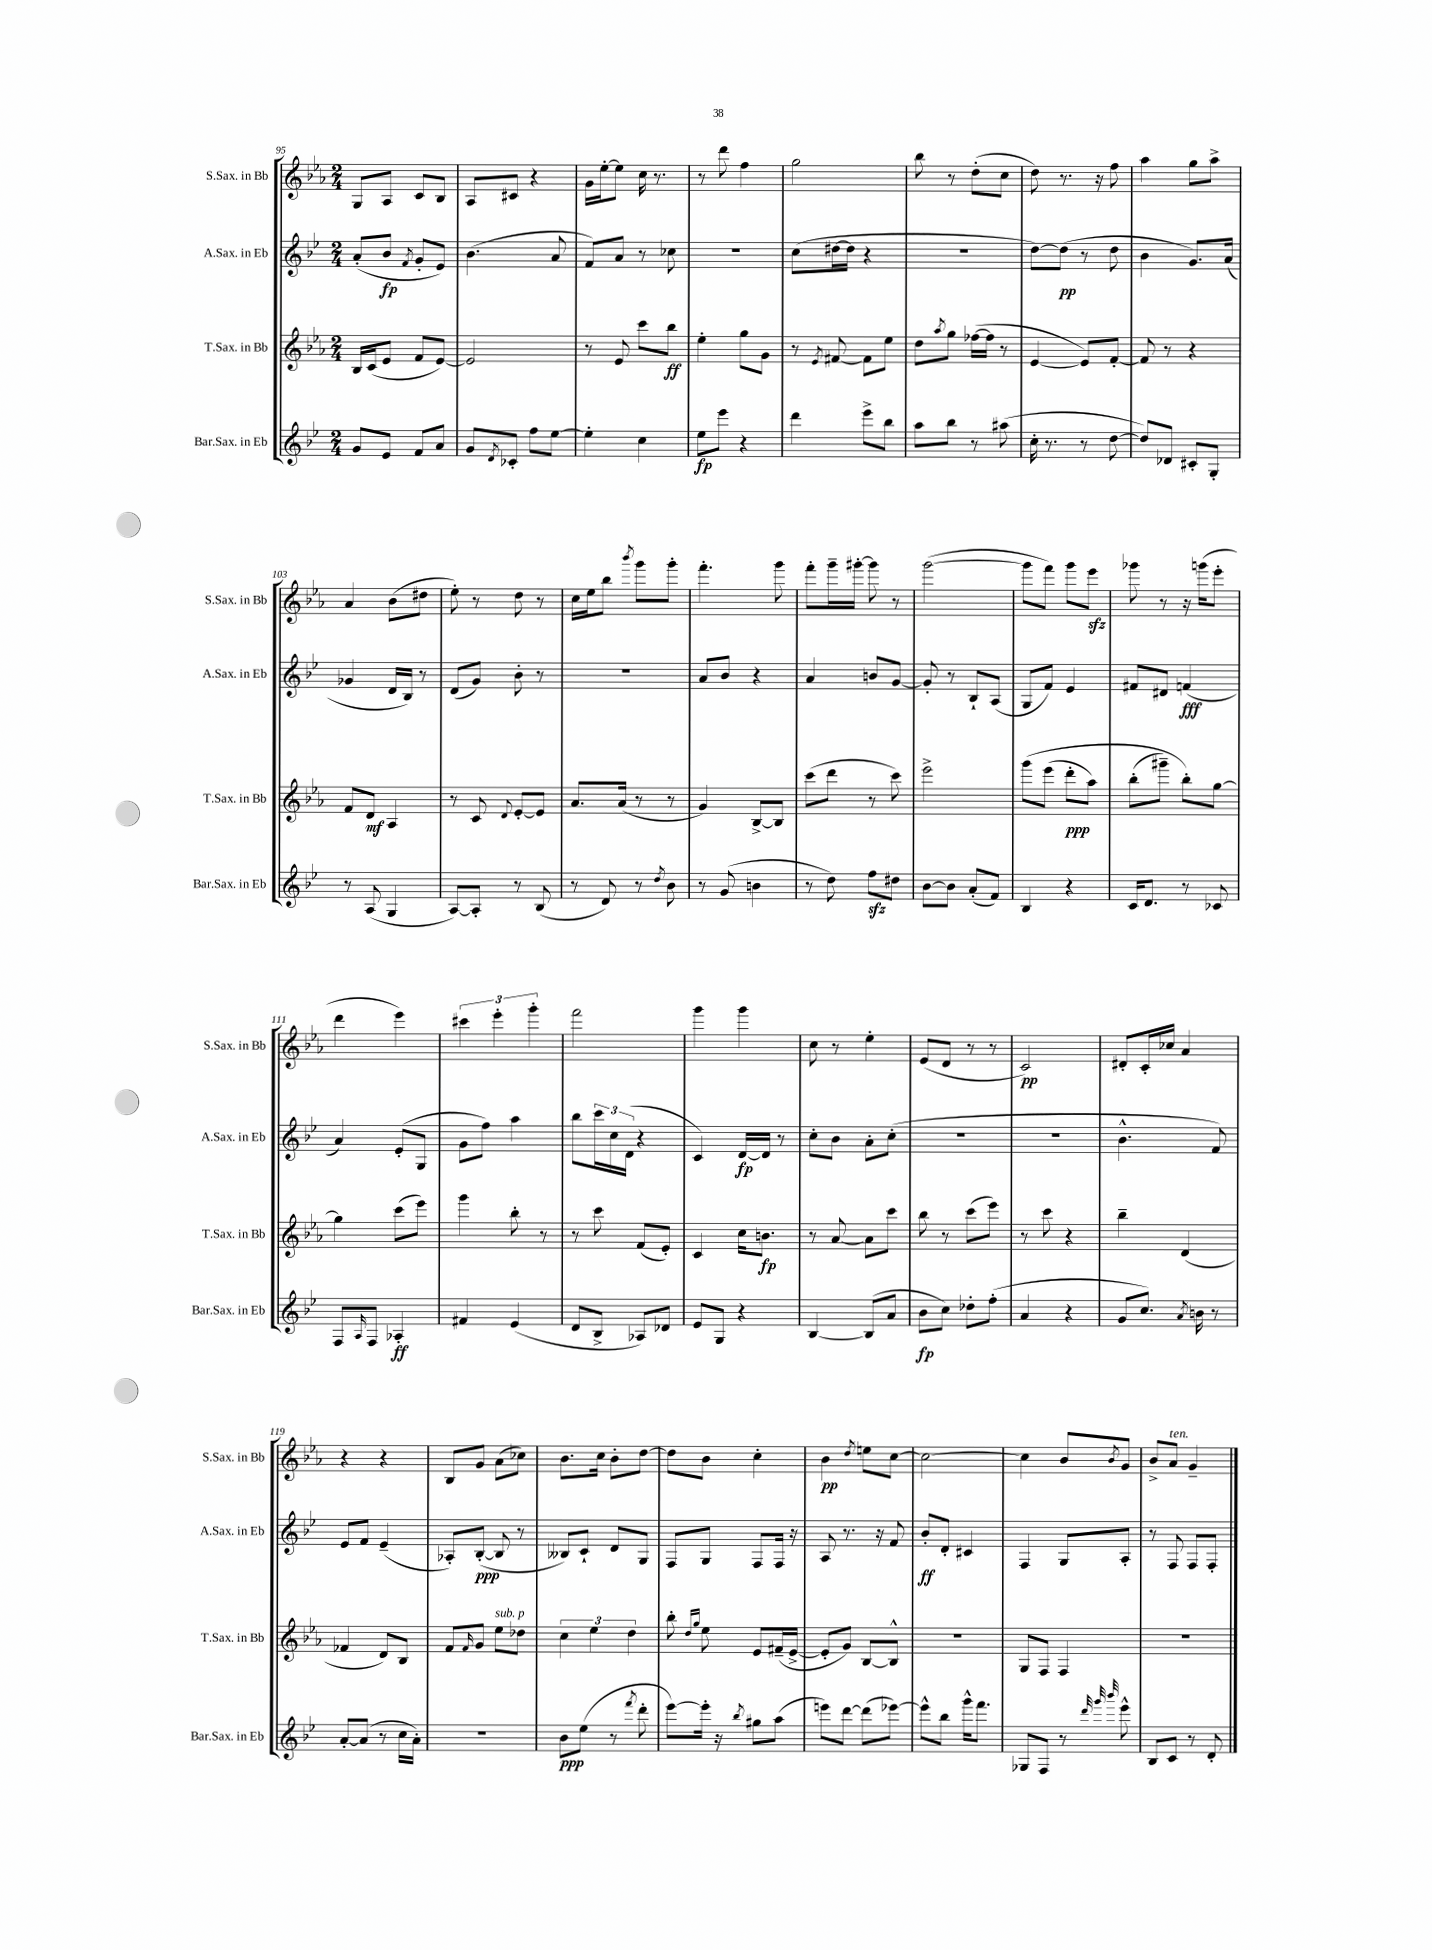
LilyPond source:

<<
\new StaffGroup <<
\new Staff = "s0" \with { instrumentName = "S.Sax. in Bb" shortInstrumentName = "S.Sax. in Bb" } {
    \clef treble \key ees \major \numericTimeSignature \time 2/4
    g8 aes8 c'8 bes8 |
    aes8 cis'8 r4 |
    g'16 ees''16~-. ees''8 c''16 r8. |
    r8 d'''8 f''4 |
    g''2 |
    bes''8 r8 d''8-.( c''8 |
    d''8) r8. r16 f''8 |
    aes''4 g''8 aes''8-> |
    aes'4 bes'8( dis''8 |
    ees''8-.) r8 d''8 r8 |
    c''16 ees''16 bes''8 \acciaccatura { bes'''8 } g'''8 g'''8-. |
    f'''4.-. g'''8 |
    f'''8-. g'''16-- gis'''16~-. gis'''8 r8 |
    g'''2~( |
    g'''8 f'''8) g'''8 ees'''8\sfz |
    ges'''8 r8 r16 g'''16( ees'''8-. |
    d'''4 ees'''4) |
    \tuplet 3/2 { cis'''4 ees'''4-. g'''4-. } |
    f'''2 |
    g'''4 g'''4 |
    c''8 r8 ees''4-. |
    ees'8( d'8 r8 r8 |
    c'2\pp) |
    dis'8-. c'16-. ces''16 aes'4 |
    r4 r4 |
    bes8 g'8 aes'8( ces''8) |
    bes'8. c''16 bes'8-. d''8~ |
    d''8 bes'8 c''4-. |
    bes'4\pp \acciaccatura { d''8 } e''8 c''8~ |
    c''2~ |
    c''4 bes'8 \acciaccatura { bes'8 } g'8 |
    bes'8-> aes'8^\markup { \italic "ten." } g'4-- \bar "|." |
}
\new Staff = "s1" \with { instrumentName = "A.Sax. in Eb" shortInstrumentName = "A.Sax. in Eb" } {
    \clef treble \key bes \major \numericTimeSignature \time 2/4
    a'8-.( bes'8\fp \acciaccatura { f'8 } g'8-. ees'8) |
    bes'4.( a'8 |
    f'8) a'8 r8 ces''8 |
    R2 |
    c''8( dis''16~ dis''16 r4 |
    r2 |
    d''8~) d''8\pp( r8 d''8 |
    bes'4 g'8.) a'16( |
    ges'4 d'16 bes16) r8 |
    d'8( g'8) bes'8-. r8 |
    R2 |
    a'8 bes'8 r4 |
    a'4 b'8 g'8~ |
    g'8-. r8 bes8-! a8( |
    g8 f'8) ees'4 |
    fis'8 dis'8 f'4\fff( |
    a'4) ees'8-.( g8 |
    g'8 f''8) a''4 |
    bes''8 \tuplet 3/2 { c'''16 c''16 d'16( } r4 |
    c'4) d'16~\fp d'16 r8 |
    c''8-. bes'8 a'8-. c''8-.( |
    r2 |
    r2 |
    bes'4.-^ f'8) |
    ees'8 f'8 ees'4--( |
    aes8-.) bes8~-.\ppp( bes8 r8 |
    beses8) c'8-! d'8 g8 |
    f8 g8 f8 f16 r16 |
    a8 r8. r16 f'8 |
    bes'8-.\ff d'8-. cis'4 |
    f4 g8 a8-. |
    r8 f8 f8 f8-. \bar "|." |
}
\new Staff = "s2" \with { instrumentName = "T.Sax. in Bb" shortInstrumentName = "T.Sax. in Bb" } {
    \clef treble \key ees \major \numericTimeSignature \time 2/4
    bes16 c'16( ees'8 f'8 ees'8~) |
    ees'2 |
    r8 ees'8 c'''8 bes''8\ff |
    ees''4-. g''8 g'8 |
    r8 \acciaccatura { ees'8 } fis'8~ fis'8 ees''8 |
    d''8 \acciaccatura { aes''8 } g''8 fes''16~( fes''16 r8 |
    ees'4~ ees'8) f'8~-. |
    f'8 r8 r4 |
    f'8 d'8\mf aes4 |
    r8 c'8 \appoggiatura { d'8 } ees'8~-. ees'8 |
    aes'8. aes'16( r8 r8 |
    g'4) bes8~-> bes8 |
    c'''8( d'''8 r8 c'''8) |
    ees'''2-> |
    g'''8\( ees'''8( d'''8-.\ppp aes''8) |
    bes''8-.( gis'''8--) bes''8-.\) g''8~ |
    g''4 c'''8( ees'''8) |
    g'''4 bes''8-. r8 |
    r8 c'''8 f'8( ees'8-.) |
    c'4 c''16 b'8.\fp |
    r8 aes'8~ aes'8 c'''8 |
    bes''8 r8 c'''8( ees'''8) |
    r8 c'''8 r4 |
    bes''4-- d'4( |
    fes'4 d'8) bes8 |
    f'8 \grace { f'16 } g'8 ees''8^\markup { \italic "sub. p" } des''8 |
    \tuplet 3/2 { c''4 ees''4 d''4 } |
    bes''8-. \grace { d''16 g''16 } ees''8 ees'8 fis'16--( ees'16~-> |
    ees'8-. g'8) bes8~ bes8-^ |
    R2 |
    g8 f8 f4 |
    R2 \bar "|." |
}
\new Staff = "s3" \with { instrumentName = "Bar.Sax. in Eb" shortInstrumentName = "Bar.Sax. in Eb" } {
    \clef treble \key bes \major \numericTimeSignature \time 2/4
    g'8 ees'8 f'8 a'8 |
    g'8 \acciaccatura { d'8 } ces'8-. f''8 ees''8~ |
    ees''4-. c''4 |
    ees''8\fp ees'''8 r4 |
    d'''4 ees'''8-> bes''8 |
    a''8 bes''8 r8 ais''8( |
    c''16-. r8. r8 d''8~ |
    d''8) des'8 cis'8-. g8-. |
    r8 a8( g4 |
    a8~) a8-. r8 bes8( |
    r8 d'8) r8 \acciaccatura { d''8 } bes'8 |
    r8 g'8( b'4 |
    r8 d''8) f''8\sfz dis''8 |
    bes'8~ bes'8 a'8-.( f'8) |
    bes4 r4 |
    c'16 d'8. r8 ces'8 |
    f8 \grace { a16 } f8 aes4-.\ff |
    fis'4 ees'4( |
    d'8 bes8-> aes8) des'8 |
    ees'8 g8 r4 |
    bes4~ bes8( a'8 |
    bes'8\fp c''8) des''8-. f''8-.( |
    a'4 r4 |
    g'8 c''8.) \acciaccatura { a'8 } b'16 r8 |
    a'8~-. a'8( r8 c''16 a'16-.) |
    r2 |
    bes'8\ppp ees''8( r8 \acciaccatura { f'''8 } d'''8-. |
    ees'''8~) ees'''16-. r16 \acciaccatura { bes''8 } gis''8 a''8( |
    e'''8) d'''8~ d'''8( ees'''8~) |
    ees'''8-^ bes''8 g'''16-^ f'''8. |
    ges8 f8 r8 \grace { d'''32 g'''32 bes'''32 } ees'''8-^ |
    bes8 c'8 r8 d'8-. \bar "|." |
}
>>
>>
\layout { \context { \Score currentBarNumber = #95 } }
